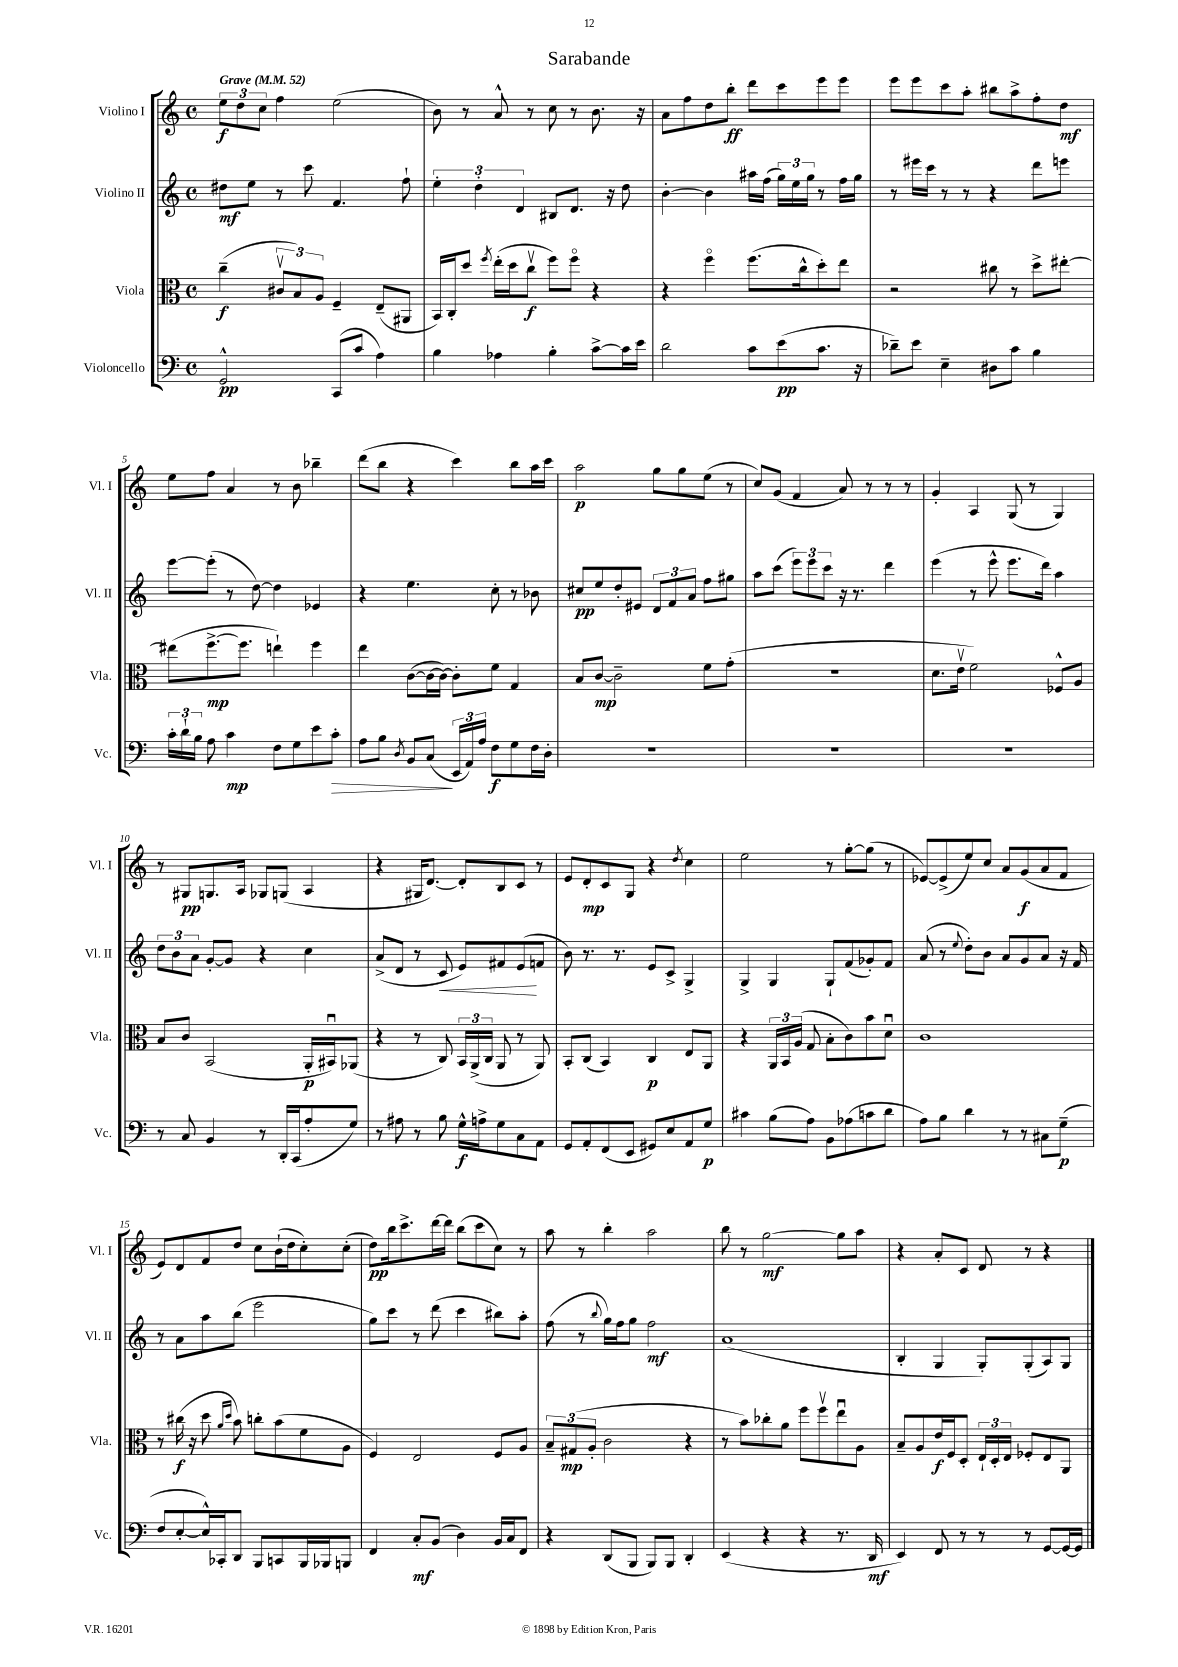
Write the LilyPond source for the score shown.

\header { title = "Sarabande" }
<<
\new StaffGroup <<
\new Staff = "s0" \with { instrumentName = "Violino I" shortInstrumentName = "Vl. I" } {
    \clef treble \key c \major \defaultTimeSignature \time 4/4 \tempo "Grave" 4 = 52
    \autoBeamOff \tuplet 3/2 { e''8[\f d''8 c''8] } f''4 e''2( |
    b'8) r8 a'8-^ r8 c''8 r8 b'8. r16 |
    a'8[ f''8 d''8 b''8]-.\ff d'''8[ c'''8 e'''8 e'''8] |
    e'''8[ e'''8 c'''8 a''8]-. bis''8[ a''8-> f''8-. d''8]\mf |
    e''8[ f''8] a'4 r8 b'8 bes''4-- |
    d'''8[( b''8] r4 c'''4) b''8[ a''16 c'''16] |
    a''2\p g''8[ g''8 e''8]( r8 |
    c''8[) g'8]( f'4 a'8) r8 r8 r8 |
    g'4-. a4 g8( r8 g4) |
    r8 gis8[\pp g8. a16] ges8[ g8]( a4 |
    r4 gis16[ d'8.]~) d'8[-. b8 c'8] r8 |
    e'8[ d'8-.\mp c'8 g8] r4 \acciaccatura { d''8 } c''4 |
    e''2 r8 g''8[~-. g''8]( r8 |
    ees'8[~) ees'8->( e''8) c''8] a'8[ g'8\f( a'8 f'8] |
    e'8[) d'8 f'8 d''8] c''8[ b'16-!( d''16 c''8-.) c''8]-.( |
    d''8[\pp) b''16 c'''8.-> d'''16~ d'''16] b''8[( c'''8 c''8]) r8 |
    a''8 r8 b''4-. a''2 |
    b''8 r8 g''2~\mf g''8[ a''8] |
    r4 a'8[-. c'8] d'8 r8 r4 \bar "|." |
}
\new Staff = "s1" \with { instrumentName = "Violino II" shortInstrumentName = "Vl. II" } {
    \clef treble \key c \major \defaultTimeSignature \time 4/4
    \autoBeamOff dis''8[\mf e''8] r8 c'''8 f'4. f''8-! |
    \tuplet 3/2 { e''4-. d''4-. d'4 } bis8[ d'8.] r16 d''8 |
    b'4~-. b'4 ais''16[ f''16]( \tuplet 3/2 { g''16[) e''16 g''16] } r8 f''16[ g''16] |
    r8 eis'''16[ c'''16] r8 r8 r4 d'''8[ e'''8] |
    e'''8[~ e'''8]-.( r8 d''8~) d''4 ees'4 |
    r4 e''4. c''8-. r8 bes'8 |
    cis''8[\pp e''8 d''8-. eis'8] \tuplet 3/2 { d'8[ f'8 a'8] } f''8[ gis''8] |
    a''8[ c'''8]( \tuplet 3/2 { e'''8[) e'''8 c'''8] } r16 r8. d'''4 |
    e'''4( r8 e'''8-^ e'''8.[ d'''16]) a''4 |
    \tuplet 3/2 { d''8[ b'8 a'8] } g'8[~-. g'8] r4 c''4 |
    a'8[->( d'8] r8 c'8\< e'8[) fis'8 e'8\!( f'8] |
    b'8) r8. r8. e'8[ c'8]-> g4-> |
    g4-> g4 g8[-! f'8( ges'8-.) f'8] |
    a'8( r8 \appoggiatura { e''8 } d''8[-.) b'8] a'8[ g'8 a'8] r16 f'16 |
    r8 a'8[ a''8 b''8]( e'''2 |
    g''8[) c'''8] r8 d'''8( c'''4 bis''8[) a''8]-. |
    f''8( r8 \appoggiatura { b''8 } g''16[) f''16 g''8] f''2\mf |
    a'1( |
    b4-. g4 g8[-.) g8-.( a8) g8] \bar "|." |
}
\new Staff = "s2" \with { instrumentName = "Viola" shortInstrumentName = "Vla." } {
    \clef alto \key c \major \defaultTimeSignature \time 4/4
    \autoBeamOff c''4--\f( \tuplet 3/2 { cis'8[\upbow b8) a8] } f4-- e8[--( ais,8] |
    b,16[) c16-. d''8] \acciaccatura { f''8 } e''16[-.( d''16 c''8]\upbow\f f''8[) f''8]\flageolet r4 |
    r4 f''4\flageolet f''8.[( c''16-^ d''8-.) e''8] |
    r2 cis''8 r8 d''8[-> eis''8]~-. |
    eis''8[( f''8.~->\mp f''8.] e''4-!) f''4 |
    e''4 c'8[~( c'16~ c'16]~) c'8[-. f'8] g4 |
    b8[ c'8]~\mp c'2-- f'8[ g'8]-.( |
    r1 |
    d'8.[ e'16]\upbow f'2) fes8[-^ a8] |
    b8[ c'8] b,2( a,16[-.\p bis,16\downbow) aes,8]( |
    r4 r8 c8) \tuplet 3/2 { b,16[ a,16->( c16] } a,8 r8 a,8) |
    b,8[-. c8]( b,4) c4\p e8[ a,8] |
    r4 \tuplet 3/2 { a,16[ b,16 a16]( } g8 b8[-. c'8) b'8 d'8]\downbow |
    c'1 |
    r8 cis''16\f( r16 d''8 \grace { a'16[ d''16] } b'8) c''8[-. b'8( f'8 a8] |
    f4) e2 f8[ a8] |
    \tuplet 3/2 { b8[-- gis8\mp( a8]-. } c'2 r4 |
    r8 b'8[) ces''8-. a'8] f''8[ f''8\upbow e''8\downbow a8] |
    b8[-- a8 e'16\f f16 d8]-. \tuplet 3/2 { e16[-! d16-. e16] } fes8[-. e8 a,8] \bar "|." |
}
\new Staff = "s3" \with { instrumentName = "Violoncello" shortInstrumentName = "Vc." } {
    \clef bass \key c \major \defaultTimeSignature \time 4/4
    \autoBeamOff g,2-^\pp c,8[( c'8] a4) |
    b4 aes4 b4-. c'8[~-> c'16 e'16] |
    d'2 c'8[ e'8\pp( c'8.] r16 |
    des'8[--) e'8] e4-- dis8[ c'8] b4 |
    \tuplet 3/2 { c'16[-. d'16-! b16] } a8 c'4\mp f8[ g8 e'8 c'8]-.\> |
    a8[ b8] \acciaccatura { d8 } b,8[ c8]\!( \tuplet 3/2 { e,16[ a,16) a16] } f8[\f g8 f16 d16]-. |
    R1 |
    R1 |
    R1 |
    r8 c8 b,4 r8 d,16[-. c,16( a8-. g8]) |
    r8 ais8 r8 b8 g16[-^\f a16-> g8 c8 a,8] |
    g,8[ a,8-. f,8( e,8] gis,8[) e8 a,8 g8]\p |
    cis'4 b8[( a8]) b,8[ aes8( c'8 d'8] |
    a8[) b8] d'4 r8 r8 cis8[ g8]--\p( |
    f8[ e8~-. e16-^) ces,16-. d,8] b,,8[ c,8 b,,16 bes,,16 b,,8] |
    f,4 c8[-.\mf b,8]( d4) b,16[ c16 f,8] |
    r4 d,8[( b,,8] b,,8[) b,,8] d,4-. |
    e,4( r4 r4 r8. d,16\mf |
    e,4) f,8 r8 r8 r8 g,8[~ g,16~ g,16] \bar "|." |
}
>>
>>
